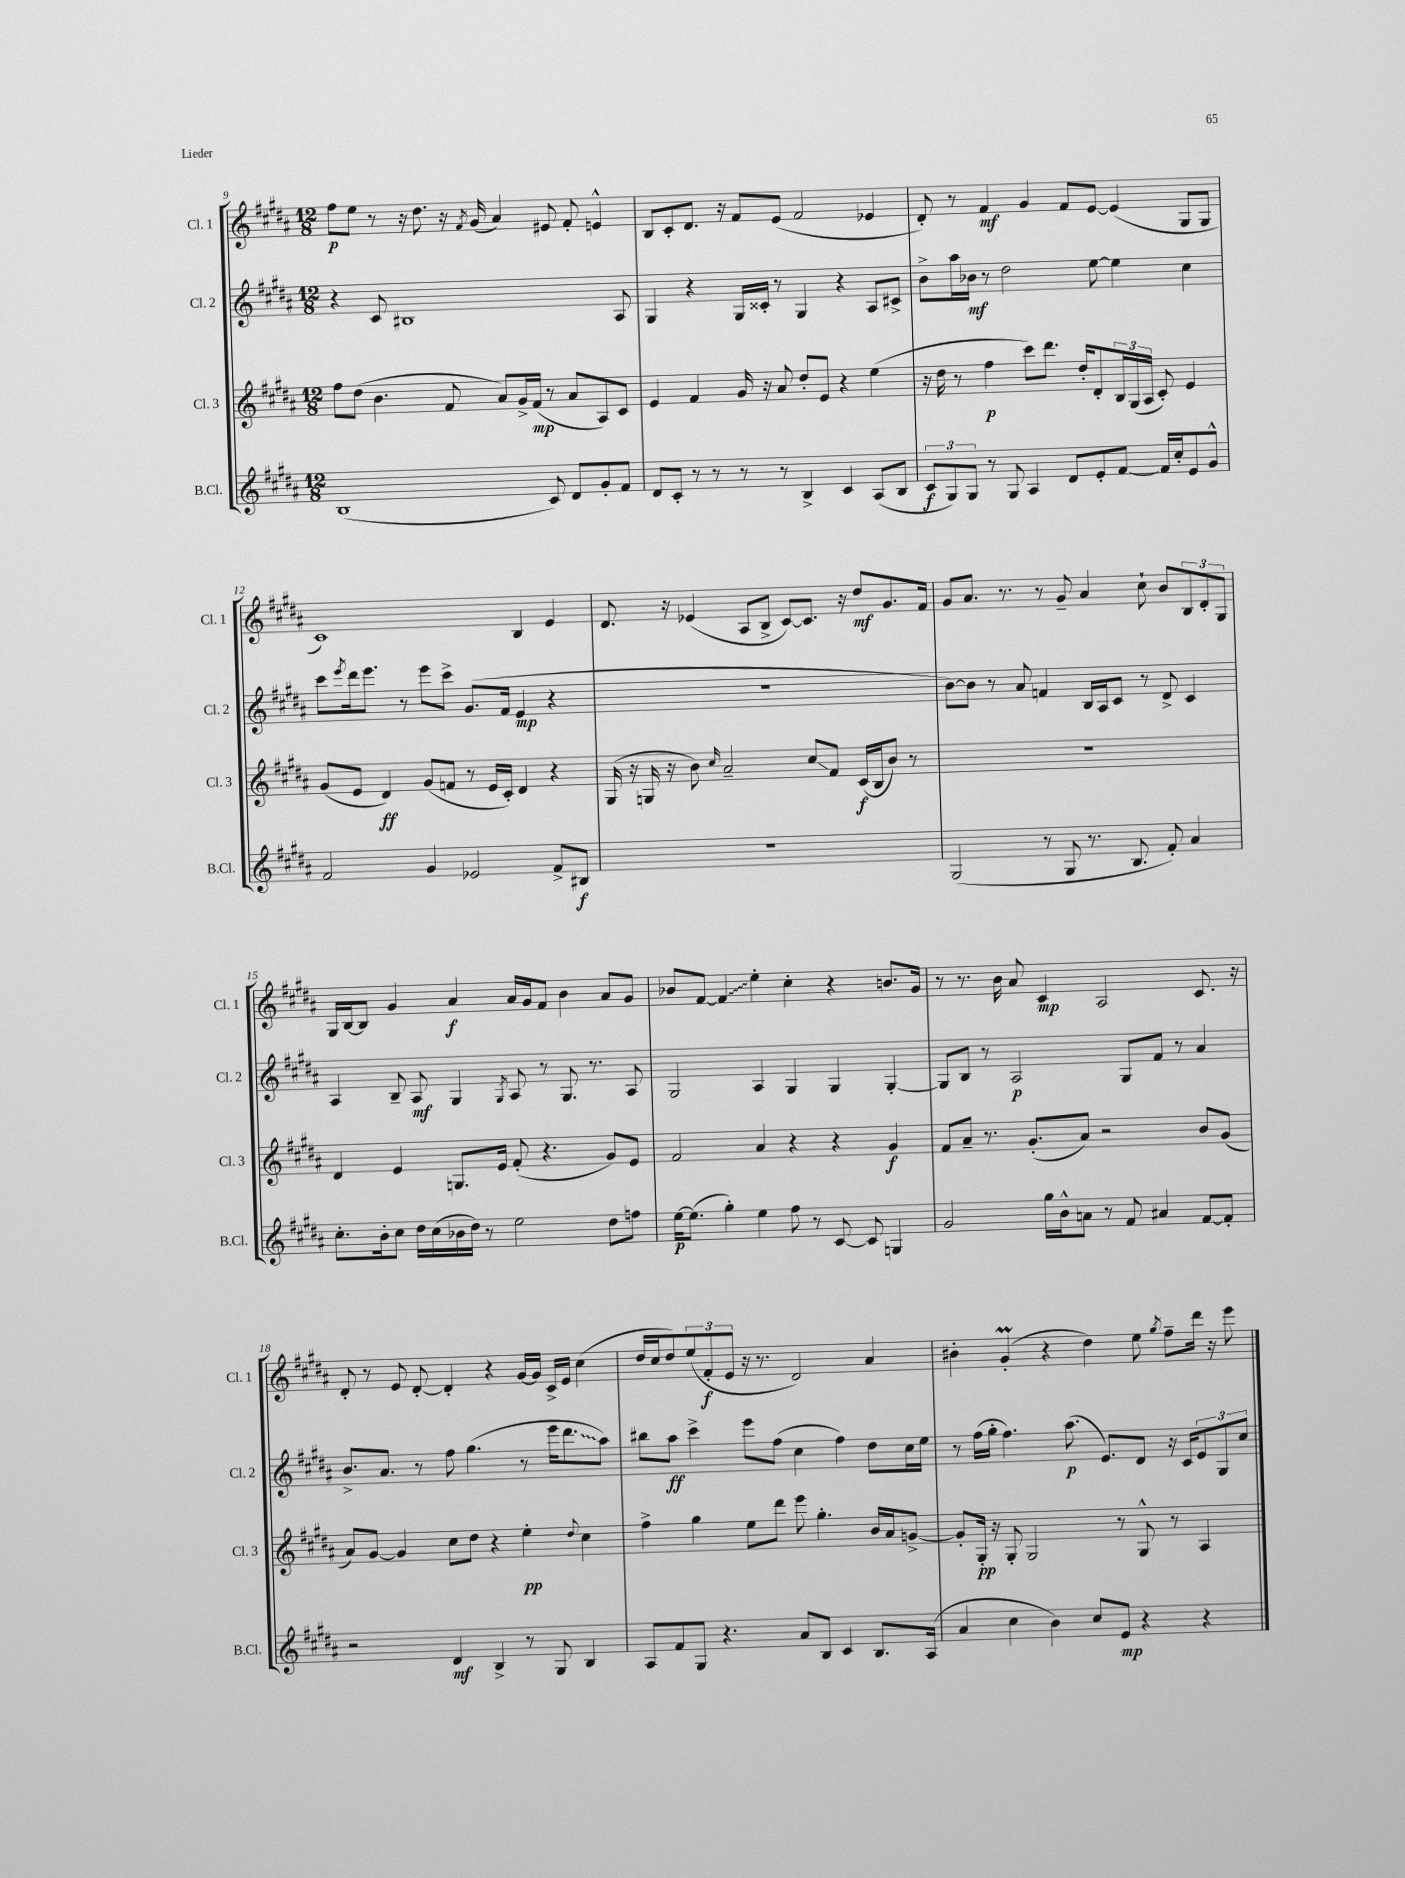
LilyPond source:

<<
\new StaffGroup <<
\new Staff = "s0" \with { instrumentName = "Cl. 1" shortInstrumentName = "Cl. 1" } {
    \clef treble \key b \major \numericTimeSignature \time 12/8
    fis''8\p e''8 r8 r16 dis''8. r16 \acciaccatura { fis'8 } gis'16( ais'4) eis'8 fis'8-. e'4-^ |
    b8 cis'8-. dis'8. r16 fis'8 e'8( fis'2 ees'4 |
    dis'8-.) r8 fis'4\mf gis'4 fis'8 e'8~ e'4( gis8 gis8 |
    cis'1) b4 e'4 |
    dis'8. r16 ees'4( ais8 b8-> cis'8~) cis'8. r16 dis''8\mf gis'8. fis'16 |
    gis'8 ais'8. r8. r8 gis'8-- ais'4 cis''8-! b'8 \tuplet 3/2 { b8 dis'8-. gis8 } |
    gis16 b16~ b8 gis'4 ais'4\f ais'16 gis'16 fis'8 b'4 ais'8 gis'8 |
    bes'8 fis'8~ \once \override Glissando.style = #'zigzag fis'4\glissando e''4-. cis''4-. r4 b'8. gis'16 |
    r8 r8. b'16 ais'8 cis'4\mp ais2 cis'8. r16 |
    dis'8-. r8 e'8 dis'8~-. dis'4-. r4 gis'16~ gis'16 cis'16-> e'16 cis''4( |
    dis''16 cis''16 dis''8) \tuplet 3/2 { e''8( fis'8-.\f e'8 } r16 r8. dis'2) ais'4 |
    bis'4-. gis'4-.\prall( r4 dis''4) e''8 \acciaccatura { gis''8 } fis''8-- dis'''16 r16 e'''8 \bar "|." |
}
\new Staff = "s1" \with { instrumentName = "Cl. 2" shortInstrumentName = "Cl. 2" } {
    \clef treble \key b \major \numericTimeSignature \time 12/8
    r4 cis'8 bis1 ais8 |
    gis4 r4 gis16 cisis'16-. r8 gis4 r4 ais8 cis'8-> |
    b'8-> ais''16 bes'16\mf r8 dis''2 e''8~ e''4 cis''4 |
    cis'''8 \acciaccatura { e'''8 } dis'''16 e'''8. r8 e'''8 cis'''8-> gis'8.( fis'16 e'4\mp r4 |
    R1. |
    b'8~) b'8 r8 ais'8 f'4 b16 ais16 cis'8 r8 dis'8-> cis'4 |
    ais4 b8-- ais8\mf gis4 \acciaccatura { gis8 } ais8 r8 gis8. r8. ais8 |
    gis2 ais4 gis4 gis4 gis4~-. |
    gis8 b8 r8 ais2\p gis8 fis'8 r8 ais'4 |
    b'8.-> ais'8. r8 fis''8 gis''4.( r8 e'''16 \once \override Glissando.style = #'zigzag dis'''8.\glissando ais''8) |
    bis''8 ais''8\ff cis'''4-> e'''8 fis''8( cis''4 fis''4) dis''8 cis''16 e''16 |
    r8 fis''16( gis''16-. fis''4.) ais''8.\p( e'8.) dis'8 r16 cis'16 \tuplet 3/2 { e'8 gis8 cis''8 } \bar "|." |
}
\new Staff = "s2" \with { instrumentName = "Cl. 3" shortInstrumentName = "Cl. 3" } {
    \clef treble \key b \major \numericTimeSignature \time 12/8
    fis''8 dis''8( b'4. fis'8 ais'8) gis'16-> fis'16\mp( r8 ais'8 ais8) cis'8 |
    e'4 fis'4 gis'16 r16 ais'8 dis''8-. e'8 r4 e''4( |
    r16 dis''16 r8 fis''4\p cis'''8) dis'''8. dis''16-. dis'8-. \tuplet 3/2 { b16 gis16( ais16 } cis'8-.) e'4 |
    gis'8( e'8 dis'4\ff) gis'8( f'8 r8 e'16 cis'16-.) dis'4 r4 |
    gis16( r16 g16 r16 b'8) \grace { cis''16 } ais'2-- cis''8\glissando fis'8 cis'16\f( b16 b'8) r8 |
    R1. |
    dis'4 e'4 g8. e'16 fis'8-.( r4. gis'8) e'8 |
    fis'2 ais'4 r4 r4 gis'4\f |
    fis'8 ais'8-- r8. gis'8.-.( ais'8) r2 b'8 gis'8( |
    ais'8) gis'8~ gis'4 cis''8 dis''8 r4 e''4-.\pp \appoggiatura { dis''8 } cis''4 |
    fis''4-> gis''4 e''8 dis'''8 e'''8 gis''4.-. b'16 ais'16 g'8~-> |
    g'8-. gis16-.\pp r16 gis8-. gis2 r8 gis8-^ r8 ais4 \bar "|." |
}
\new Staff = "s3" \with { instrumentName = "B.Cl." shortInstrumentName = "B.Cl." } {
    \clef treble \key b \major \numericTimeSignature \time 12/8
    b1( cis'8) dis'8 gis'8-. fis'8 |
    dis'8 cis'8-. r8 r8 r8 r8 b4-> cis'4 ais8( b8 |
    \tuplet 3/2 { cis'8\f gis8) gis8 } r8 gis8 ais4 dis'8 e'8-. fis'8~ fis'16 cis''16-. e'8 gis'8-^ |
    fis'2 gis'4 ees'2 fis'8-> bis8\f |
    R1. |
    gis2( r8 gis8 r8. b8. fis'8-.) ais'4 |
    cis''8.-. b'16-. cis''8 dis''16 cis''16( bes'16 dis''16) r8 e''2 dis''8 f''8 |
    e''16~\p e''8.( gis''4-.) e''4 fis''8 r8 cis'8~ cis'8 g4 |
    gis'2 gis''16 b'16-^ a'8 r8 fis'8 ais'4 fis'8~ fis'8-. |
    r2 dis'4\mf b4-> r8 gis8 b4 |
    ais8 fis'8 gis8 r4. ais'8 b8 cis'4 b8. ais16( |
    ais'4 cis''4 b'4) cis''8 e'8\mp r4 r4 \bar "|." |
}
>>
>>
\layout { \context { \Score currentBarNumber = #9 } }
